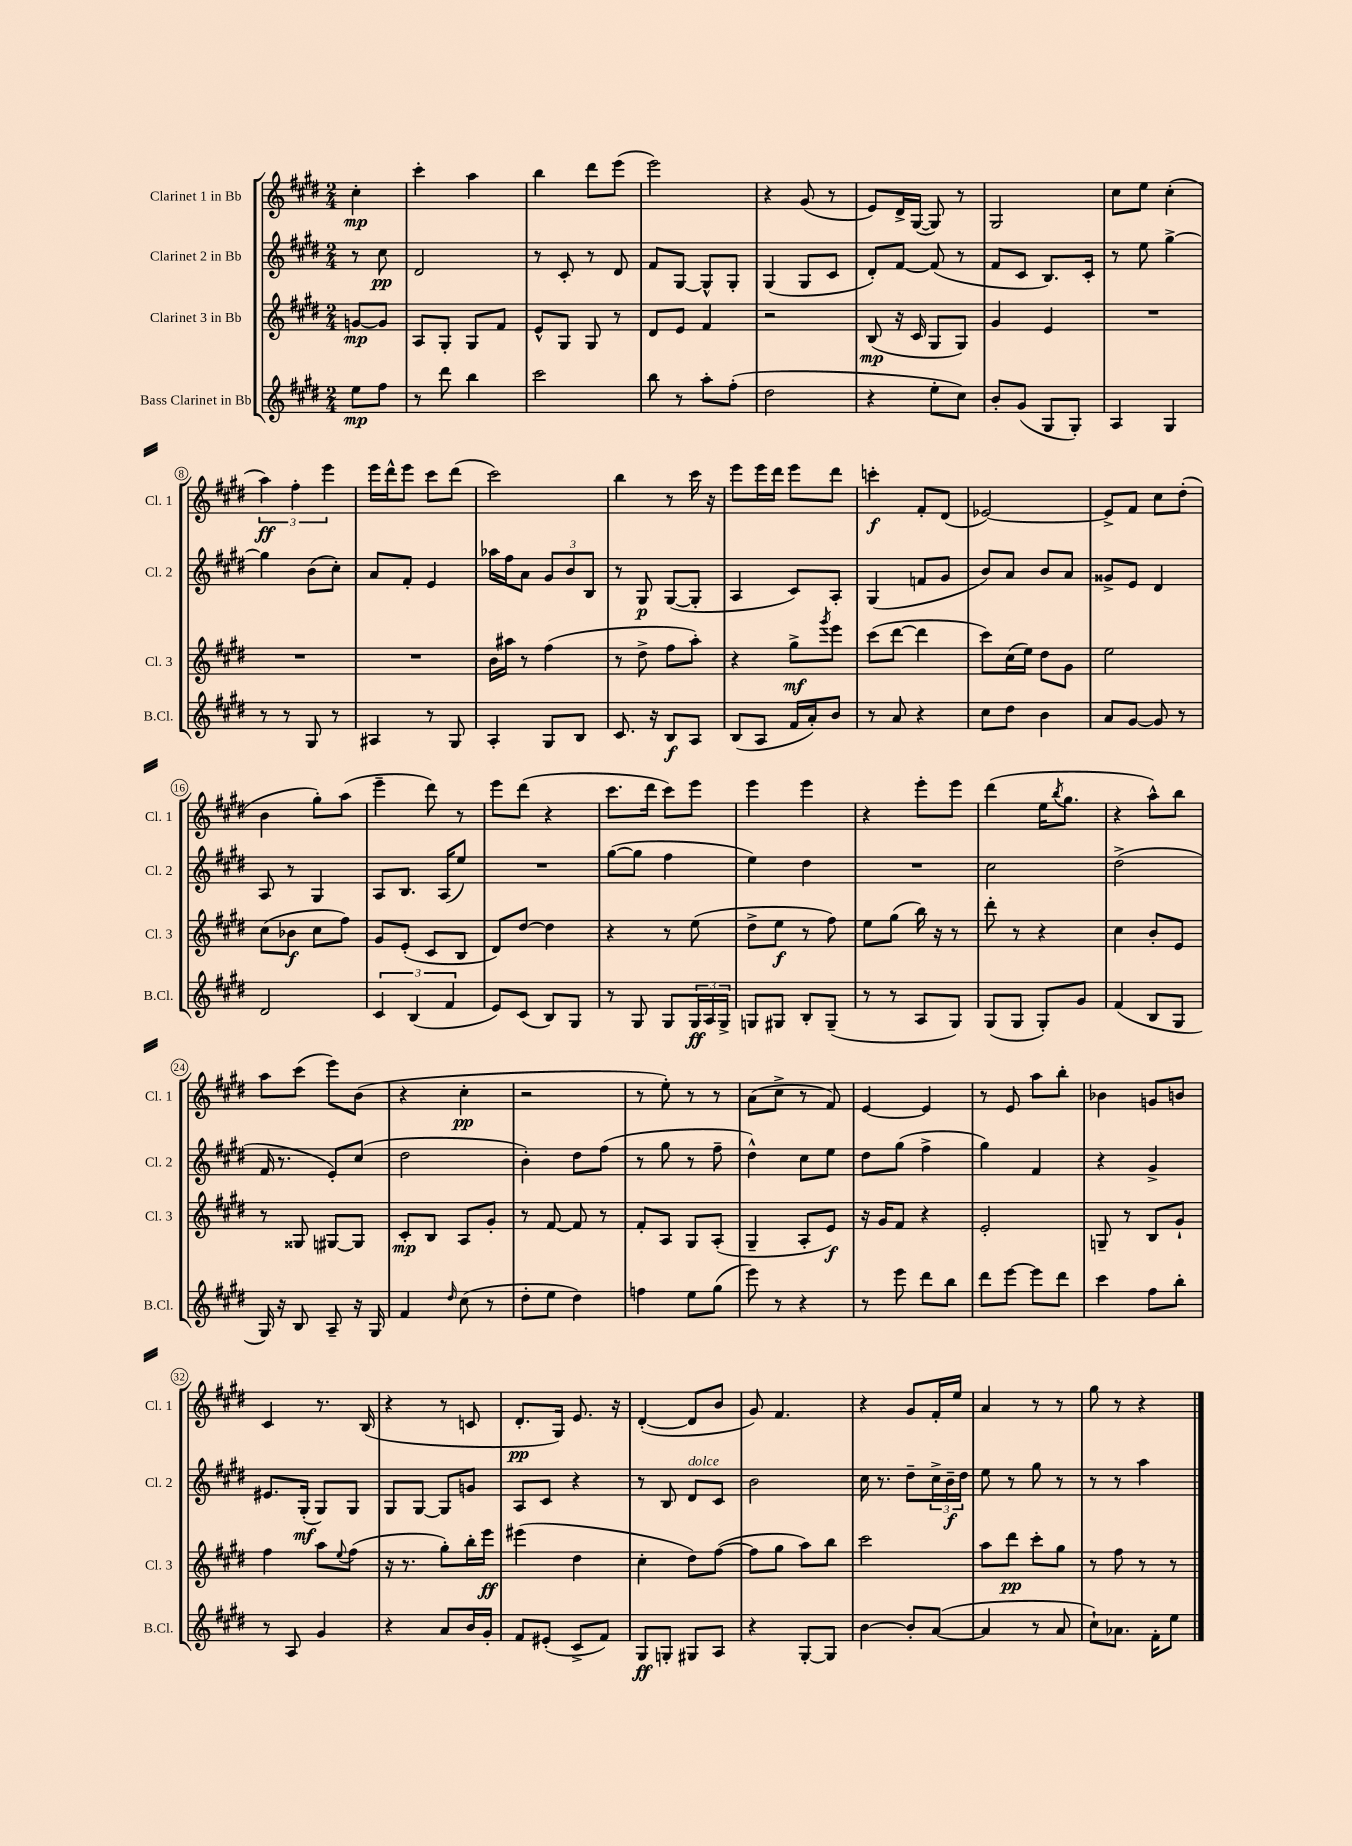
<<
\new StaffGroup <<
\new Staff = "s0" \with { instrumentName = "Clarinet 1 in Bb" shortInstrumentName = "Cl. 1" } {
    \clef treble \key e \major \numericTimeSignature \time 2/4 \partial 4
    cis''4-.\mp |
    cis'''4-. a''4 |
    b''4 dis'''8 e'''8( |
    e'''2) |
    r4 gis'8( r8 |
    e'8) dis'16-> gis16~( gis8) r8 |
    gis2 |
    cis''8 e''8 cis''4-.( |
    \tuplet 3/2 { a''4\ff) fis''4-. e'''4 } |
    e'''16 dis'''16-^ e'''8 cis'''8 dis'''8( |
    cis'''2) |
    b''4 r8 cis'''16 r16 |
    e'''8 e'''16 dis'''16 e'''8 dis'''8 |
    c'''4-.\f fis'8-. dis'8( |
    ees'2~) |
    ees'8-> fis'8 cis''8 dis''8-.( |
    b'4 gis''8-.) a''8( |
    e'''4-- dis'''8) r8 |
    e'''8 dis'''8( r4 |
    cis'''8. dis'''16 cis'''8) e'''8 |
    e'''4 e'''4 |
    r4 e'''8-. e'''8 |
    dis'''4( e''16 \acciaccatura { b''8 } gis''8. |
    r4 a''8-^) b''8 |
    a''8 cis'''8( e'''8) b'8( |
    r4 cis''4-.\pp |
    r2 |
    r8 e''8-.) r8 r8 |
    a'8( cis''8-> r8 fis'8) |
    e'4~ e'4 |
    r8 e'8 a''8 b''8-. |
    bes'4 g'8 b'8 |
    cis'4 r8. b16( |
    r4 r8 c'8 |
    dis'8.-.\pp gis16) e'8. r16 |
    dis'4~-.( dis'8 b'8 |
    gis'8) fis'4. |
    r4 gis'8 fis'16-. e''16 |
    a'4 r8 r8 |
    gis''8 r8 r4 \bar "|." |
}
\new Staff = "s1" \with { instrumentName = "Clarinet 2 in Bb" shortInstrumentName = "Cl. 2" } {
    \clef treble \key e \major \numericTimeSignature \time 2/4 \partial 4
    r8 cis''8\pp |
    dis'2 |
    r8 cis'8-. r8 dis'8 |
    fis'8 gis8~ gis8-^ gis8-. |
    gis4( gis8 cis'8 |
    dis'8-.) fis'8~ fis'8( r8 |
    fis'8 cis'8 b8.) cis'16-. |
    r8 e''8 gis''4~-> |
    gis''4 b'8( cis''8-.) |
    a'8 fis'8-. e'4 |
    aes''16 fis''16 a'8 \tuplet 3/2 { gis'8 b'8 b8 } |
    r8 gis8\p gis8~( gis8-. |
    a4 cis'8) a8-. |
    gis4( f'8 gis'8 |
    b'8) a'8 b'8 a'8 |
    gisis'8-> e'8 dis'4 |
    a8 r8 gis4 |
    a8 b8. a16( e''8) |
    R2 |
    gis''8~( gis''8 fis''4 |
    e''4) dis''4 |
    R2 |
    cis''2 |
    dis''2->( |
    fis'16 r8. e'8-.) cis''8( |
    dis''2 |
    b'4-.) dis''8 fis''8( |
    r8 gis''8 r8 fis''8-- |
    dis''4-^) cis''8 e''8 |
    dis''8 gis''8( fis''4-> |
    gis''4) fis'4 |
    r4 gis'4-> |
    eis'8. gis16-.\mf( gis8) gis8 |
    gis8 gis8~ gis8 g'8 |
    a8 cis'8 r4 |
    r8 b8 dis'8^\markup { \italic "dolce" } cis'8 |
    b'2 |
    cis''16 r8. dis''8-- \tuplet 3/2 { cis''16-> b'16--\f dis''16 } |
    e''8 r8 gis''8 r8 |
    r8 r8 a''4 \bar "|." |
}
\new Staff = "s2" \with { instrumentName = "Clarinet 3 in Bb" shortInstrumentName = "Cl. 3" } {
    \clef treble \key e \major \numericTimeSignature \time 2/4 \partial 4
    g'8~\mp g'8 |
    a8 gis8-. gis8 fis'8 |
    e'8-^ gis8 gis8 r8 |
    dis'8 e'8 fis'4 |
    r2 |
    b8\mp( r16 cis'16 gis8 gis8) |
    gis'4 e'4 |
    R2 |
    R2 |
    R2 |
    b'16 ais''16 r8 fis''4( |
    r8 dis''8-> fis''8 a''8-.) |
    r4 gis''8->\mf \acciaccatura { gis'''8 } e'''8 |
    cis'''8( dis'''8~ dis'''4 |
    cis'''8) cis''16( e''16) dis''8 gis'8 |
    e''2 |
    cis''8( bes'8\f cis''8 fis''8) |
    gis'8 e'8-.( cis'8 b8 |
    dis'8) dis''8~ dis''4 |
    r4 r8 e''8( |
    dis''8-> e''8\f r8 fis''8) |
    e''8 gis''8( b''16) r16 r8 |
    dis'''8-. r8 r4 |
    cis''4 b'8-. e'8 |
    r8 gisis8 gis8~ gis8 |
    cis'8-.\mp b8 a8 gis'8-. |
    r8 fis'8~ fis'8 r8 |
    fis'8-. a8 gis8 a8-.( |
    gis4-- a8-. e'8\f) |
    r16 gis'16 fis'8 r4 |
    e'2-. |
    g8-- r8 b8 gis'8-! |
    fis''4 a''8 \appoggiatura { e''8 } fis''8( |
    r16 r8. gis''8-.) b''16-. e'''16\ff |
    eis'''4( dis''4 |
    cis''4-. dis''8) fis''8~( |
    fis''8 gis''8 a''8) b''8 |
    cis'''2 |
    a''8 dis'''8\pp cis'''8-. gis''8 |
    r8 fis''8 r8 r8 \bar "|." |
}
\new Staff = "s3" \with { instrumentName = "Bass Clarinet in Bb" shortInstrumentName = "B.Cl." } {
    \clef treble \key e \major \numericTimeSignature \time 2/4 \partial 4
    e''8\mp fis''8 |
    r8 dis'''8 b''4 |
    cis'''2 |
    b''8 r8 a''8-. fis''8-.( |
    dis''2 |
    r4 e''8-. cis''8) |
    b'8-. gis'8( gis8 gis8-.) |
    a4 gis4 |
    r8 r8 gis8 r8 |
    ais4 r8 gis8 |
    a4-. gis8 b8 |
    cis'8. r16 b8\f a8 |
    b8( a8 fis'16 a'16-.) b'8 |
    r8 a'8 r4 |
    cis''8 dis''8 b'4 |
    a'8 gis'8~ gis'8 r8 |
    dis'2 |
    \tuplet 3/2 { cis'4 b4( fis'4 } |
    e'8) cis'8( b8) gis8 |
    r8 gis8 gis8 \tuplet 3/2 { gis16\ff a16 gis16-> } |
    g8 gis8 b8-. gis8--( |
    r8 r8 a8 gis8) |
    gis8( gis8 gis8-.) gis'8 |
    fis'4( b8 gis8 |
    gis16) r16 b8 a8-- r16 gis16 |
    fis'4 \grace { dis''16 } cis''8( r8 |
    dis''8-. e''8 dis''4) |
    f''4 e''8 gis''8( |
    e'''8) r8 r4 |
    r8 e'''8 dis'''8 b''8 |
    dis'''8 e'''8~ e'''8 dis'''8 |
    cis'''4 fis''8 b''8-. |
    r8 a8 gis'4 |
    r4 a'8 b'16 gis'16-. |
    fis'8 eis'8-.( cis'8-> fis'8) |
    gis8\ff g8-. gis8 a8 |
    r4 gis8~-. gis8 |
    b'4~ b'8-. a'8~( |
    a'4 r8 a'8 |
    cis''8-!) aes'8. fis'16-. e''8 \bar "|." |
}
>>
>>
\layout { \context { \Score \override BarNumber.stencil = #(make-stencil-circler 0.1 0.3 ly:text-interface::print) } }
